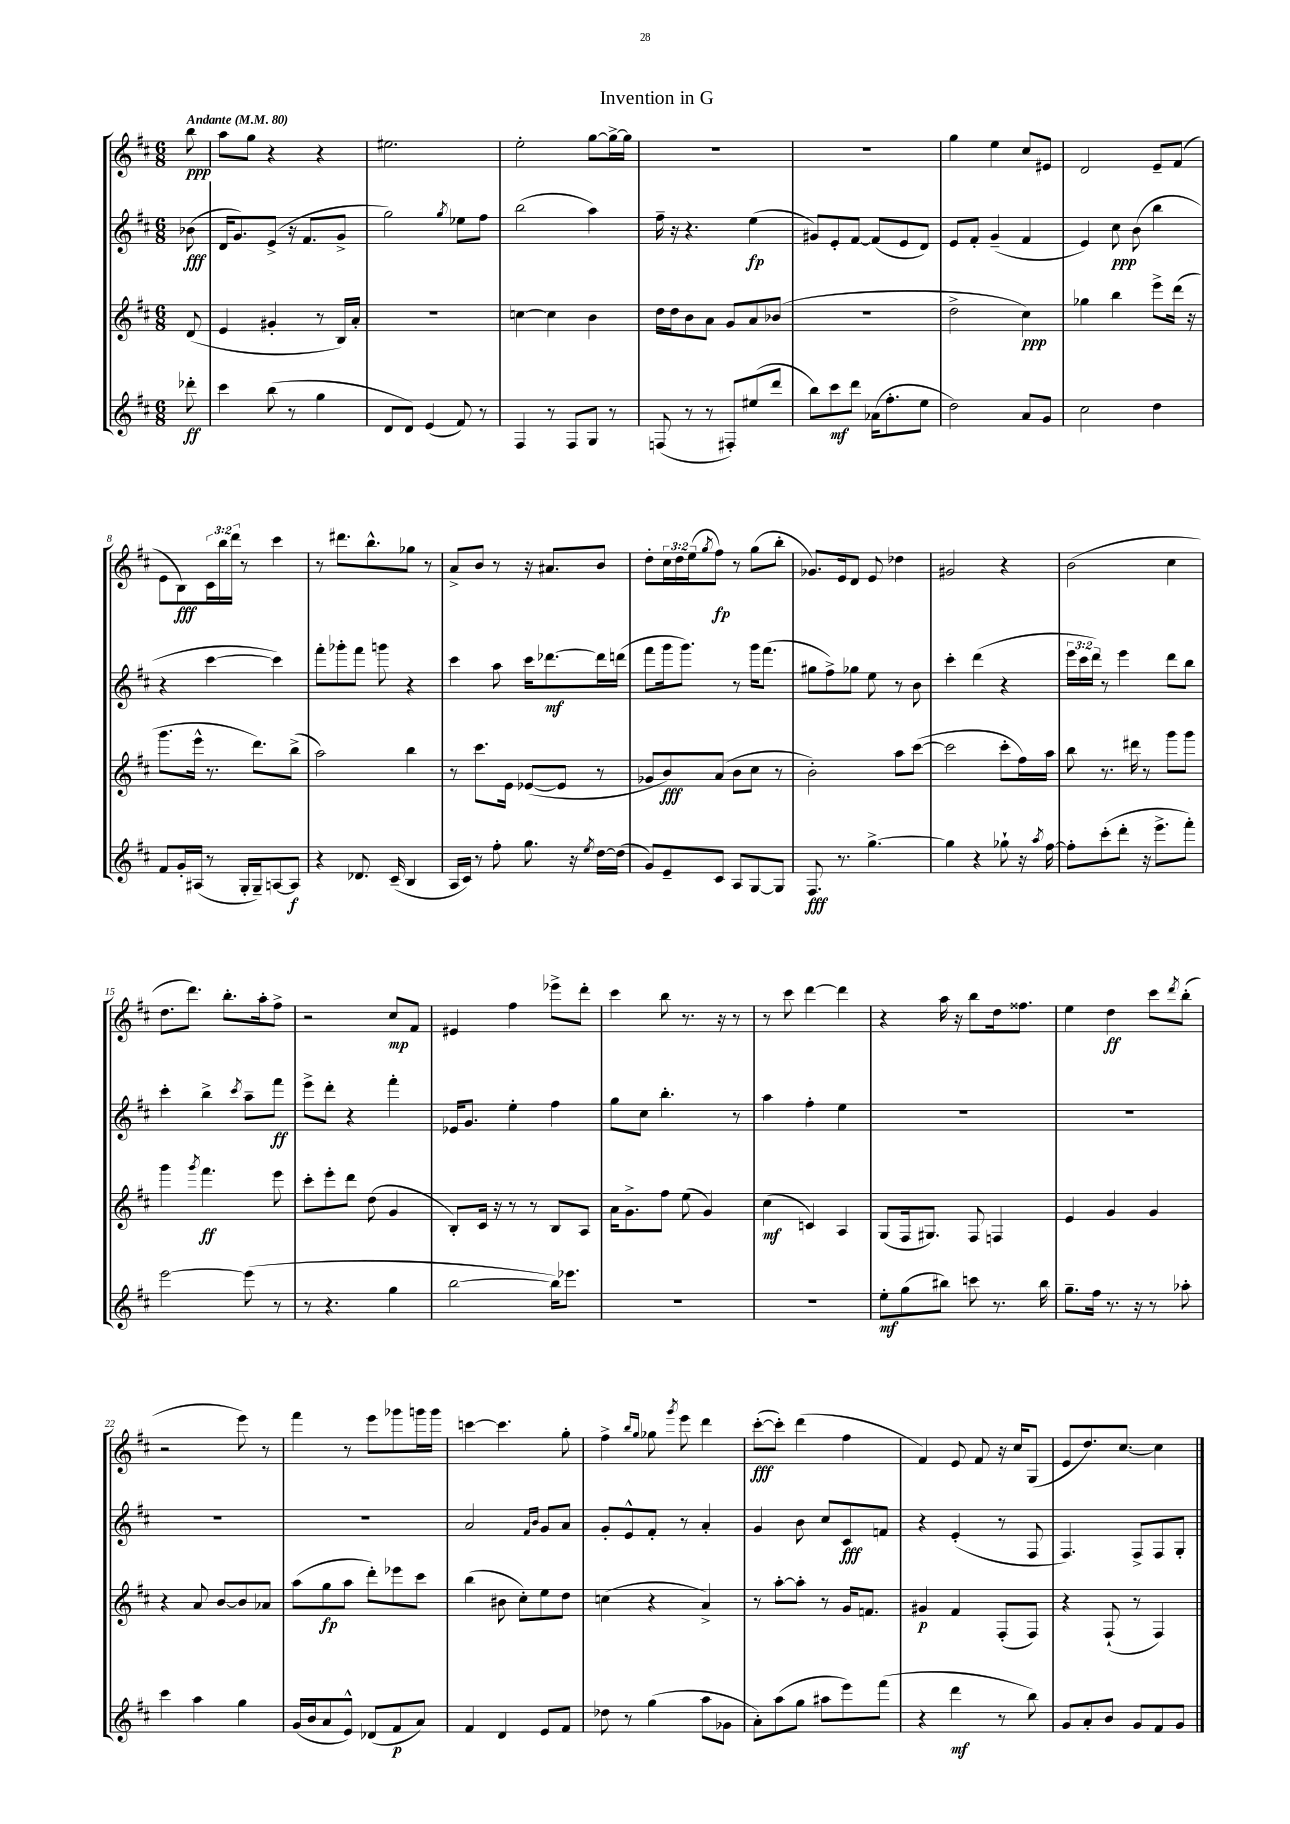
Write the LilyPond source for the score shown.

\header { title = "Invention in G" }
<<
\new StaffGroup <<
\new Staff = "s0" {
    \clef treble \key d \major \numericTimeSignature \time 6/8 \override Staff.TupletNumber.text = #tuplet-number::calc-fraction-text \partial 8 \tempo "Andante" 4 = 80
    b''8\ppp |
    a''8 g''8 r4 r4 |
    eis''2. |
    e''2-. g''8~ g''16~-> g''16 |
    R2. |
    R2. |
    g''4 e''4 cis''8 eis'8 |
    d'2 e'8-- fis'8( |
    e'8 b8\fff) \tuplet 3/2 { cis'16 b''16 d'''16 } r8 cis'''4 |
    r8 dis'''8. b''8.-^ ges''8 r8 |
    a'8-> b'8 r8 r16 ais'8. b'8 |
    d''8-. \tuplet 3/2 { cis''16 d''16 e''16( } \acciaccatura { g''8 } fis''8\fp) r8 g''8( b''8-. |
    ges'8.) e'16 d'8 e'8 des''4 |
    gis'2 r4 |
    b'2( cis''4 |
    d''8. d'''8.) b''8.-. a''16-. fis''8-> |
    r2 cis''8\mp fis'8 |
    eis'4 fis''4 ees'''8-> d'''8-. |
    cis'''4 b''8 r8. r16 r8 |
    r8 cis'''8 d'''4~ d'''4 |
    r4 a''16 r16 b''8 d''16 fisis''8. |
    e''4 d''4\ff cis'''8 \acciaccatura { d'''8 } b''8-.( |
    r2 e'''8) r8 |
    fis'''4 r8 e'''8 ges'''8 g'''16 g'''16 |
    c'''4~ c'''4. g''8-. |
    fis''4-> \grace { b''16 g''16 } ges''8 \acciaccatura { g'''8 } e'''8 d'''4 |
    cis'''8~-.\fff( cis'''8-.) d'''4( fis''4 |
    fis'4) e'8 fis'8 r16 cis''16 g8( |
    e'8 d''8.) cis''8.~ cis''4 \bar "|." |
}
\new Staff = "s1" {
    \clef treble \key d \major \numericTimeSignature \time 6/8 \override Staff.TupletNumber.text = #tuplet-number::calc-fraction-text \partial 8
    bes'8\fff( |
    d'16 g'8.) e'8->( r16 fis'8. g'8-> |
    g''2) \acciaccatura { g''8 } ees''8 fis''8 |
    b''2( a''4) |
    fis''16-- r16 r4. e''4\fp( |
    gis'8) e'8-. fis'8~ fis'8( e'8 d'8) |
    e'8 fis'8-. g'4--( fis'4 |
    e'4) cis''8\ppp b'8( b''4 |
    r4 cis'''4~ cis'''4) |
    fis'''8-. ges'''8-. fis'''8 g'''8 r4 |
    cis'''4 a''8 cis'''16 des'''8.~\mf des'''16 d'''16( |
    fis'''8 g'''16 g'''8.) r8 g'''16 fis'''8.( |
    gis''8 fis''8->) ges''8 e''8 r8 b'8 |
    cis'''4-. d'''4( r4 |
    \tuplet 3/2 { e'''16 cis'''16 d'''16) } r8 e'''4 d'''8 b''8 |
    cis'''4-. b''4-> \acciaccatura { cis'''8 } a''8-- fis'''8\ff |
    e'''8-> d'''8-. r4 fis'''4-. |
    ees'16 g'8. e''4-. fis''4 |
    g''8 cis''8 b''4.-. r8 |
    a''4 fis''4-. e''4 |
    R2. |
    R2. |
    R2. |
    R2. |
    a'2 \grace { fis'16 b'16 } g'8 a'8 |
    g'8-. e'8-^ fis'8-. r8 a'4-. |
    g'4 b'8 cis''8 cis'8\fff f'8 |
    r4 e'4-.( r8 fis8 |
    fis4.) fis8-> fis8 g8-. \bar "|." |
}
\new Staff = "s2" {
    \clef treble \key d \major \numericTimeSignature \time 6/8 \partial 8
    d'8( |
    e'4 gis'4-. r8 b16) a'16-. |
    R2. |
    c''4~ c''4 b'4 |
    d''16 d''16 b'8 a'8 g'8 a'8 bes'8( |
    R2. |
    d''2-> cis''4\ppp) |
    ges''4 b''4 e'''8-> d'''16( r16 |
    g'''8. e'''16-^ r8. d'''8.) b''8->( |
    a''2) b''4 |
    r8 cis'''8. e'16 ees'8~( ees'8 r8 |
    ges'8 b'8\fff) a'8( b'8 cis''8 r8 |
    b'2-.) a''8 cis'''8~( |
    cis'''2 cis'''8-. fis''16) a''16 |
    b''8 r8. dis'''16 r8 g'''8 g'''8 |
    g'''4 \acciaccatura { g'''8 } fis'''4.\ff e'''8 |
    cis'''8-. e'''8-. d'''8 d''8( g'4 |
    b8-.) cis'16 r16 r8 r8 b8 a8 |
    a'16 g'8.-> fis''8 e''8( g'4) |
    cis''4\mf( c'4) a4 |
    g8( fis16 gis8.) fis8 f4 |
    e'4 g'4 g'4 |
    r4 a'8 b'8~ b'8 aes'8 |
    a''8( g''8\fp a''8 d'''8-.) ees'''8 cis'''8 |
    b''4( bis'8 cis''8-.) e''8 d''8 |
    c''4( r4 a'4->) |
    r8 a''8~-. a''8-. r8 g'16 f'8. |
    gis'4\p fis'4 fis8-.( fis8) |
    r4 fis8-!( r8 fis4) \bar "|." |
}
\new Staff = "s3" {
    \clef treble \key d \major \numericTimeSignature \time 6/8 \partial 8
    des'''8-.\ff |
    cis'''4 b''8( r8 g''4 |
    d'8 d'8) e'4( fis'8) r8 |
    fis4 r8 fis8 g8 r8 |
    f8( r8 r8 fis8-.) eis''8( d'''8 |
    b''8) cis'''8\mf d'''8 aes'16( fis''8.-. e''8 |
    d''2) a'8 g'8 |
    cis''2 d''4 |
    fis'8 g'16-. ais16( r8 g16-. g16--) a8~ a8\f |
    r4 des'8. cis'16--( b4 |
    a16 cis'16) r8 fis''8-. g''8. r16 \acciaccatura { e''8 } d''16~ d''16( |
    g'8) e'8-- cis'8 a8 g8~ g8 |
    fis8.\fff r8. g''4.~-> |
    g''4 r4 ges''8-! r16 \acciaccatura { a''8 } fis''16~ |
    fis''8-. cis'''8-.( d'''8-. r16 e'''8.-> fis'''8-.) |
    e'''2~ e'''8( r8 |
    r8 r4. g''4 |
    b''2~ b''16) ees'''8. |
    R2. |
    R2. |
    e''8-.\mf g''8( bis''8) c'''8 r8. bis''16 |
    g''8.-- fis''16 r8. r16 r8 aes''8-. |
    cis'''4 a''4 g''4 |
    g'16( b'16 a'8 e'8-^) des'8( fis'8\p a'8) |
    fis'4 d'4 e'8 fis'8 |
    des''8 r8 g''4( a''8 ges'8 |
    a'8-.) a''8( g''8 ais''8 e'''8) fis'''8( |
    r4 d'''4\mf r8 b''8) |
    g'8 a'8-. b'8 g'8 fis'8 g'8 \bar "|." |
}
>>
>>
